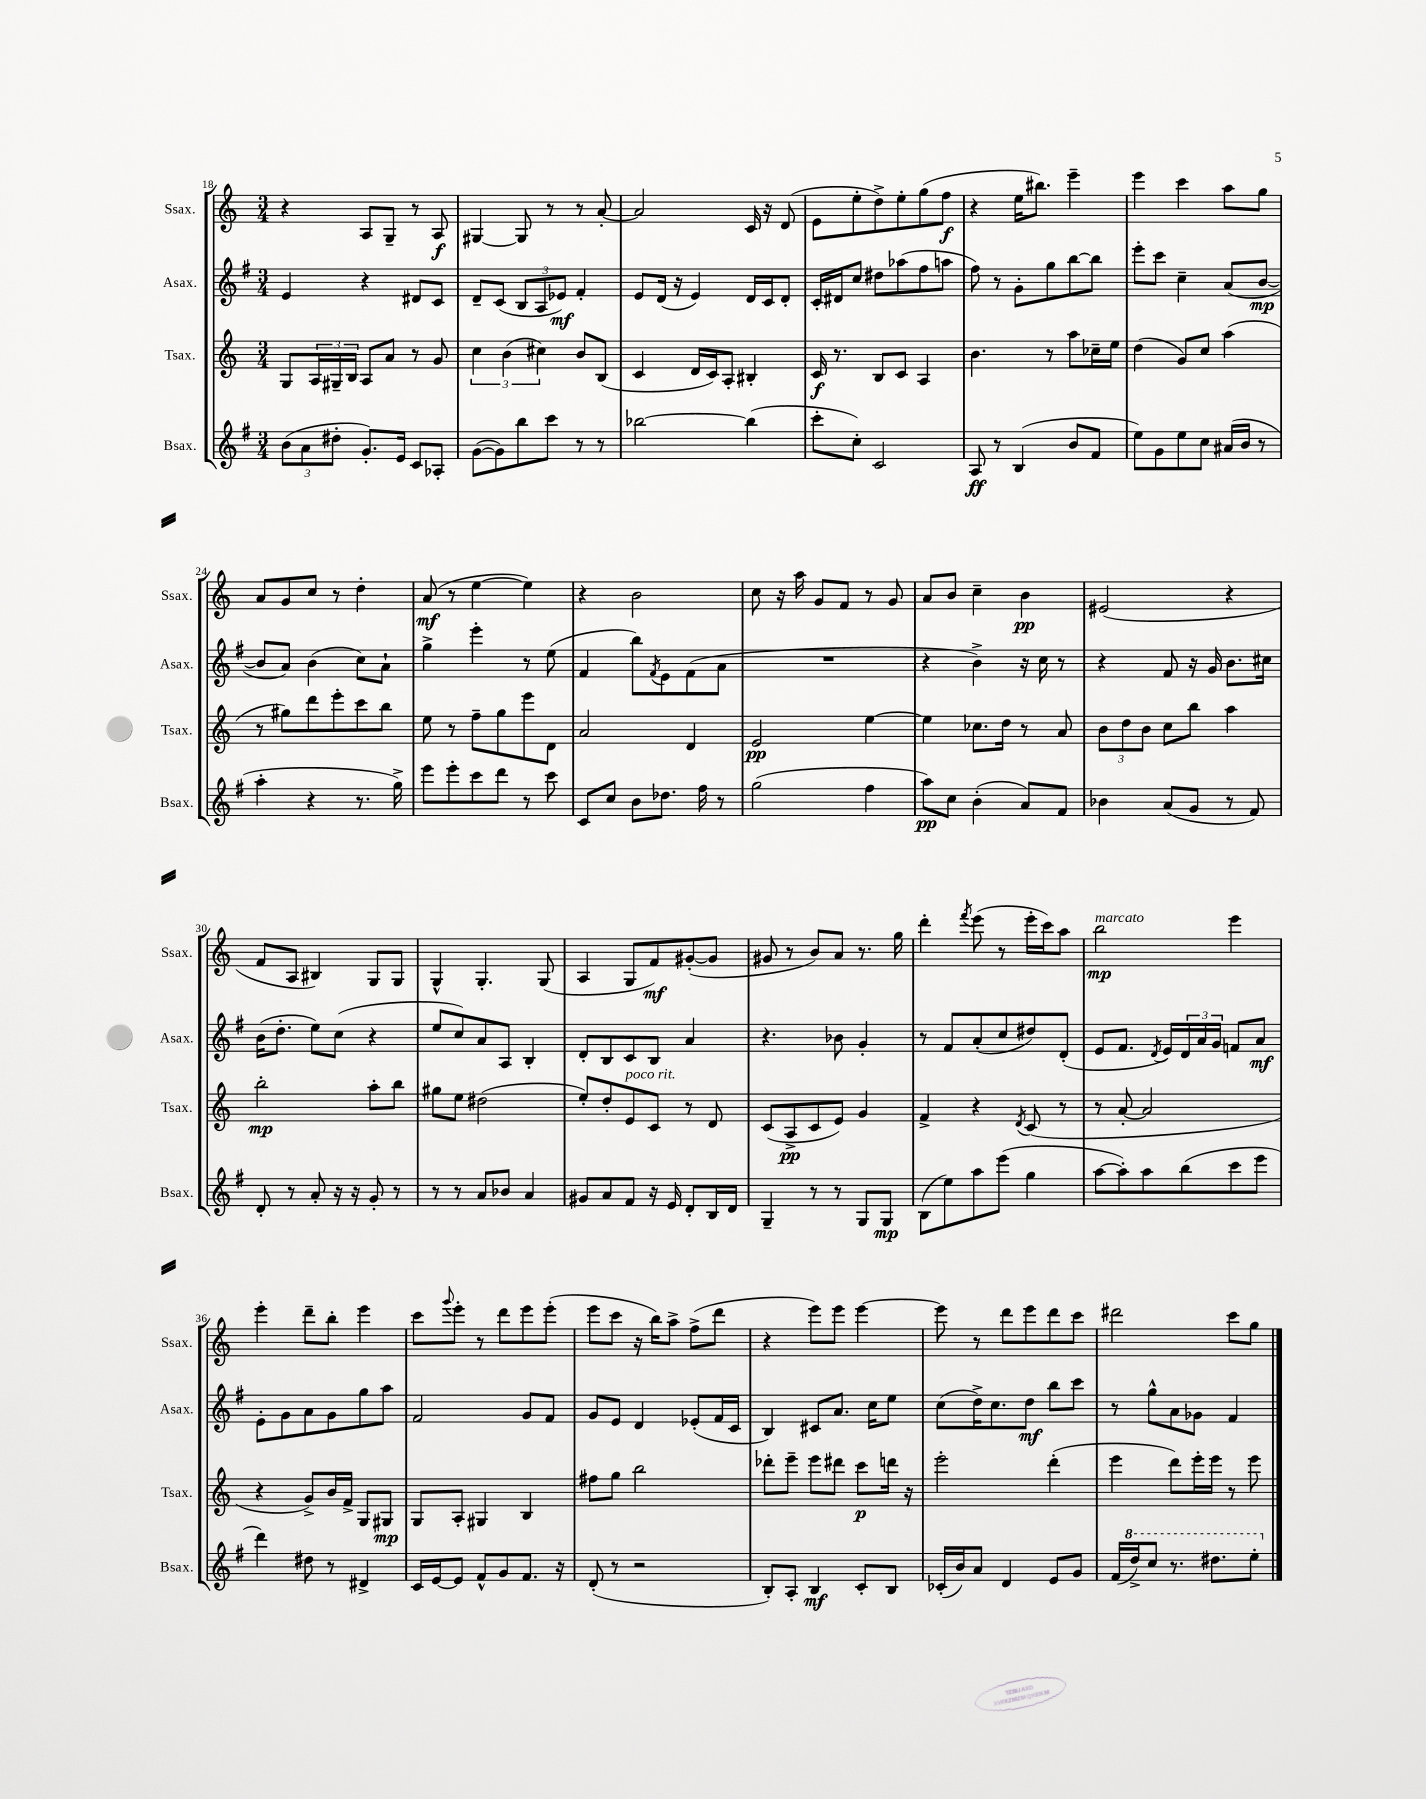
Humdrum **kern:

**kern	**kern	**kern	**kern
*staff4	*staff3	*staff2	*staff1
*clefG2	*clefG2	*clefG2	*clefG2
*k[f#]	*k[]	*k[f#]	*k[]
*M3/4	*M3/4	*M3/4	*M3/4
(12b	8G	4e	4r
12a	.	.	.
.	24A	.	.
12dd#'	24G#~	.	.
.	24B	.	.
8.g')	8A	4r	8A
.	8a	.	8G~
16e	.	.	.
8c	8r	8d#	8r
8A-'	8g	8c	8A
=	=	=	=
([8g	6cc	8d~	[4G#
8g])	.	(8c	.
.	(6b	.	.
8bb	.	12B	8G#]
.	6cc#)	12A	.
8ccc	.	.	8r
.	.	12e-)	.
8r	8b	4f#'	8r
8r	(8B	.	[8a'
=	=	=	=
[2bb-	4c	8e	2a]
.	.	(16d	.
.	.	16r	.
.	16d	4e)	.
.	16c)	.	.
.	8A'	.	.
(4bb-]	4B#'	16d	16c
.	.	16c	16r
.	.	8d'	(8d
=	=	=	=
8ccc'	16c	16c'	8e
.	8.r	16d#	.
8cc')	.	8cc	8ee'
2c	8B	8dd#	8dd^)
.	8c	(8aa-	8ee'
.	4A	8ff#	(8gg
.	.	8aa	8ff
=	=	=	=
8A	4.b	8ff#)	4r
8r	.	8r	.
(4B	.	8g'	16ee
.	.	.	8.bb#)
.	8r	8gg	.
8b	8aa	[8bb	4eee~
8f#	16cc-~	8bb]	.
.	16ee	.	.
=	=	=	=
8ee)	(4dd	8eee'	4eee
8g	.	8ccc	.
8ee	8g)	4cc~	4ccc
8cc	8cc	.	.
(16a#	(4aa	(8a	8aa
16b	.	.	.
8r	.	[8b	8gg
=	=	=	=
4aa'	8r	8b]	8a
.	8gg#)	8a)	8g
4r	8ddd	(4b	8cc
.	8eee'	.	8r
8.r	8ccc	8cc)	4dd'
.	8bb	8a`	.
16gg^)	.	.	.
=	=	=	=
8eee	8ee	4gg^	(8a
8eee'	8r	.	8r
8ccc	8ff~	4eee'	[4ee
8ddd	8gg	.	.
8r	8eee	8r	4ee])
8ccc	8d	(8ee	.
=	=	=	=
8c	2a	4f#	4r
8cc	.	.	.
8b	.	8bb)	2b
.	.	8qf#	.
8.dd-	.	8e	.
.	4d	(8f#	.
16ff#	.	.	.
8r	.	8a	.
=	=	=	=
(2gg	2e	2.r	8cc
.	.	.	16r
.	.	.	16aa
.	.	.	8g
.	.	.	8f
4ff#	[4ee	.	8r
.	.	.	8g
=	=	=	=
8aa)	4ee]	4r	8a
8cc	.	.	8b
(4b'	8.cc-	4b^)	4cc~
.	16dd	.	.
8a)	8r	16r	4b
.	.	16cc	.
8f#	8a	8r	.
=	=	=	=
4b-	12b	4r	(2e#
.	12dd	.	.
.	12b	.	.
(8a	8cc	8f#	.
8g	8bb	16r	.
.	.	16g	.
8r	4aa	8.b	4r
8f#)	.	.	.
.	.	16cc#	.
=	=	=	=
8d'	2bb'	(16b	8f
.	.	8.dd'	.
8r	.	.	8A
8a'	.	8ee)	4B#)
16r	.	(8cc	.
16r	.	.	.
8g'	8aa'	4r	8G
8r	8bb	.	8G
=	=	=	=
8r	8gg#	8ee	4G^^
8r	8ee	8cc)	.
8a	(2dd#	8a	4.G'
8b-	.	8A	.
4a	.	4B'	.
.	.	.	(8G
=	=	=	=
8g#	8ee')	8d'	4A
8a	8dd'	8B	.
8f#	8e	8c	8G
16r	8c	8B	8f)
16e	.	.	.
8d'	8r	4a	([8g#'
16B	8d	.	8g#]
16d	.	.	.
=	=	=	=
4G~	(8c	4.r	8g#
.	8A^	.	8r
8r	8c	.	8b)
8r	8e)	8b-	8a
8G	4g	4g'	8.r
8G	.	.	.
.	.	.	16gg
=	=	=	=
(8B	4f^	8r	4ddd'
8ee)	.	8f#	.
.	.	.	8qfff
8aa	4r	(8a'	(8eee
(8eee	.	8cc	8r
.	8qd	.	.
4gg	(8c	8dd#)	16eee'
.	.	.	16ccc)
.	8r	(8d'	8aa
=	=	=	=
[8aa	8r	8e	2bb
8aa'])	[8a'	8.f#	.
8aa	2a]	.	.
.	.	8qd	.
.	.	16e)	.
(8bb	.	24d	.
.	.	24a	.
.	.	24g	.
8ccc	.	8f	4eee
8eee	.	8a	.
=	=	=	=
4ddd)	4r	8e'	4eee'
.	.	8g	.
8dd#	8g^)	8a	8ddd~
8r	16b	8g	8bb'
.	16f^	.	.
4d#^	8G	8gg	4eee
.	8G#	8aa	.
=	=	=	=
16c	8G	2f#	8ccc
[16e	.	.	.
.	.	.	8qqggg
8e]	8A'	.	8eee'
8f#^^	4G#	.	8r
8g	.	.	8ddd
8.f#	4B	8g	8eee
.	.	8f#	(8eee'
16r	.	.	.
=	=	=	=
(8d'	8ff#	8g	8eee
8r	8gg	8e	8ccc
2r	2bb	4d	16r
.	.	.	16bb)
.	.	.	8aa^
.	.	(8e-'	(8ff^
.	.	16f#	8ddd
.	.	16c	.
=	=	=	=
8B')	8ddd-'	4B)	4r
8A'	8eee~	.	.
4B	8eee	8c#	8eee)
.	8ddd#	8.a	8eee
8c'	8ccc	.	[4eee
.	.	16cc	.
8B	16ddd	8ee	.
.	16r	.	.
=	=	=	=
(16c-'	2eee'	(8cc	8eee]
16b)	.	.	.
8a	.	16dd^)	8r
.	.	8.cc	.
4d	.	.	8ddd
.	.	8dd	8eee
8e	(4ddd'	8bb	8ddd
8g	.	8ccc	8ccc
=	=	=	=
(16f#	4eee	8r	2ddd#
16ddd^)	.	.	.
8ccc	.	8gg^^	.
8.r	8ddd)	8a	.
.	16eee'	8g-	.
8.ddd#	16eee	.	.
.	8r	4f#	8ccc
8eee'	8eee	.	8gg
==	==	==	==
*-	*-	*-	*-
